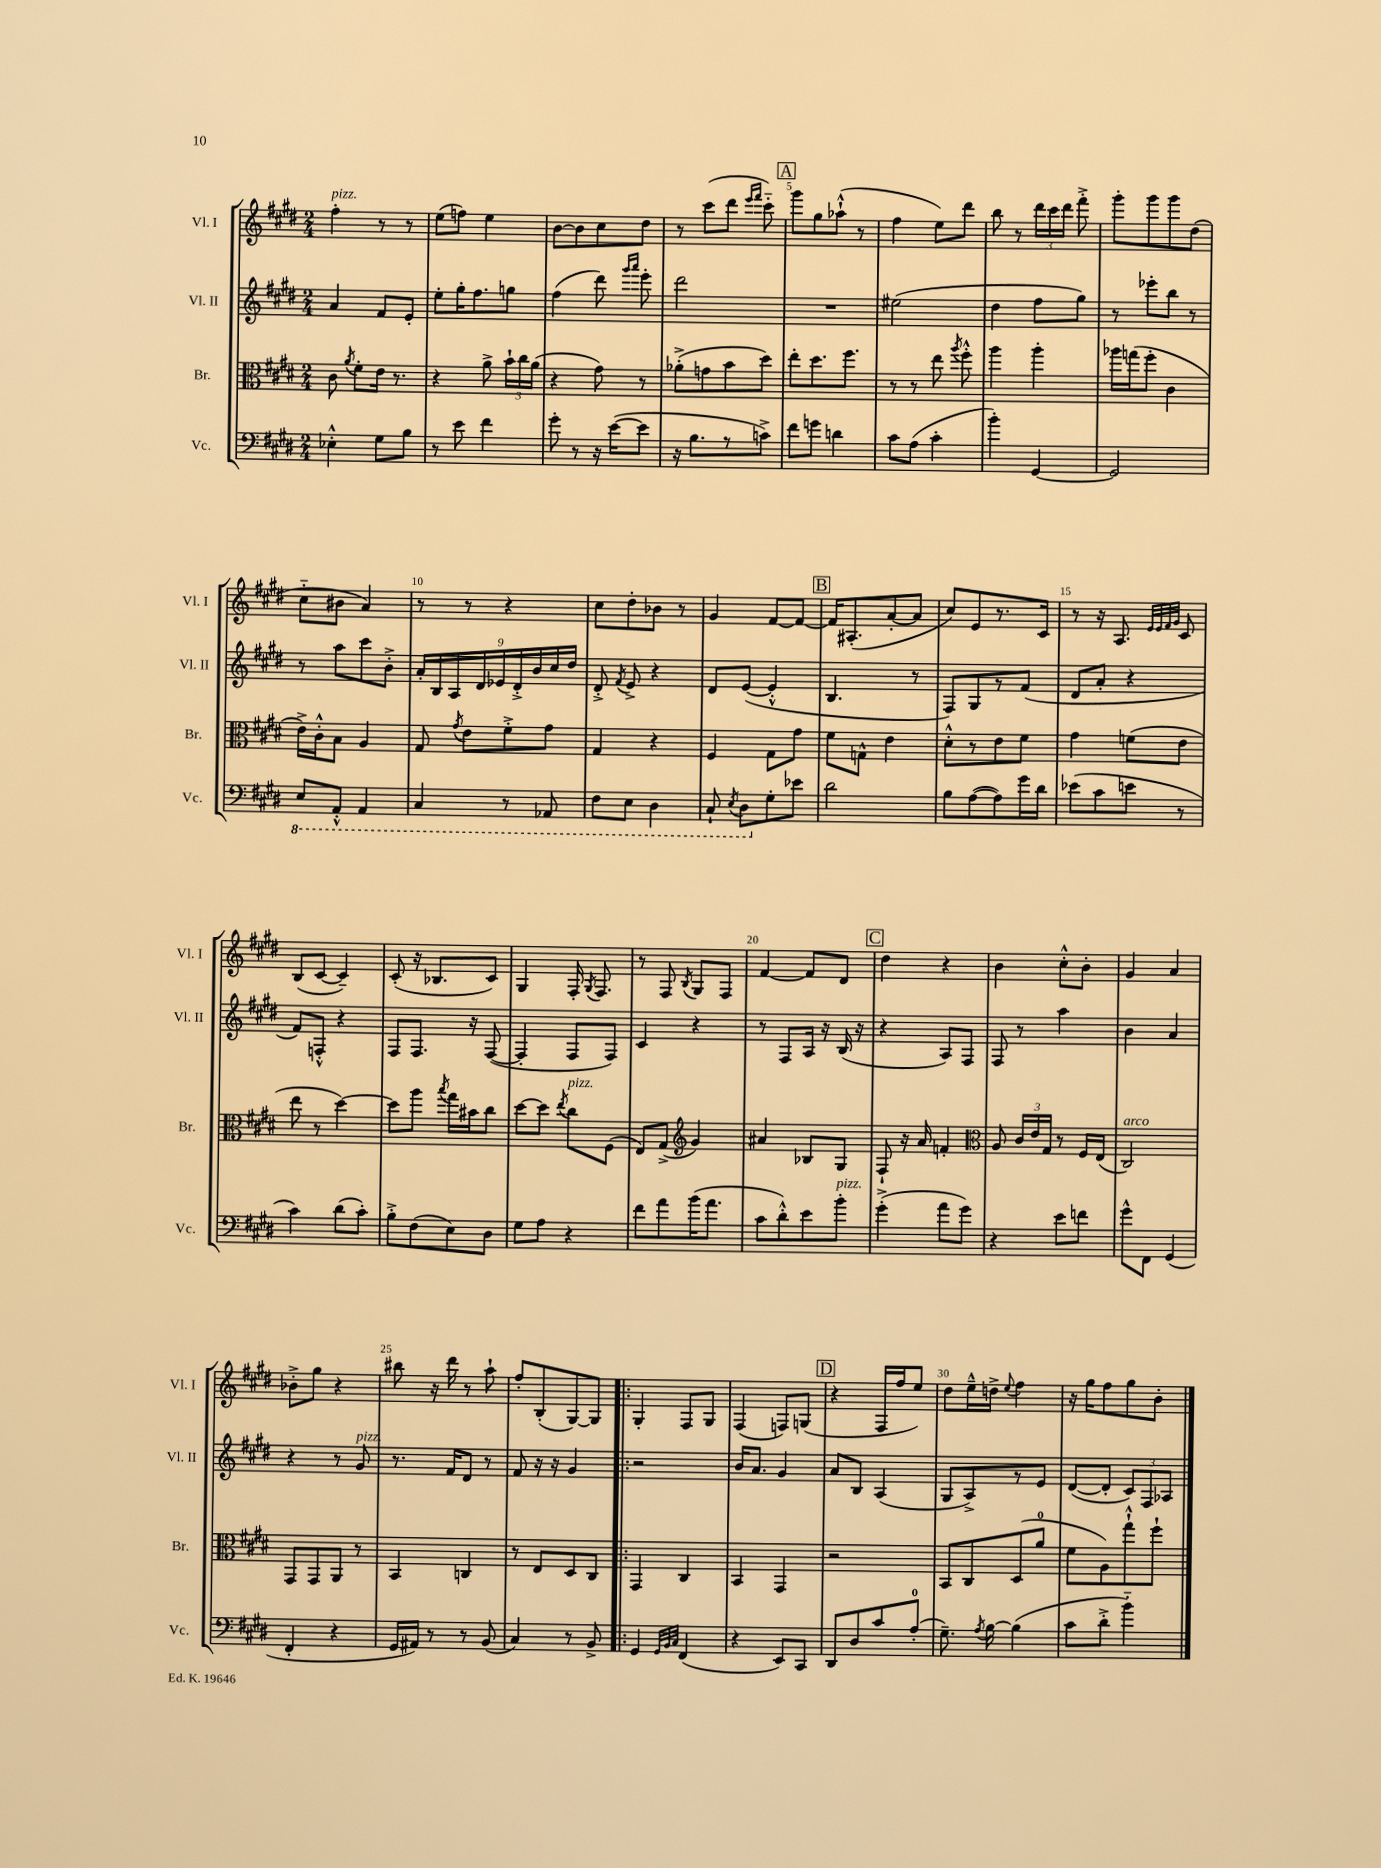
<<
\new StaffGroup <<
\new Staff = "s0" \with { instrumentName = "Vl. I" shortInstrumentName = "Vl. I" } {
    \clef treble \key e \major \numericTimeSignature \time 2/4
    \autoBeamOff fis''4-.^\markup { \italic "pizz." } r8 r8 |
    e''8[( f''8]) e''4 |
    b'8[~ b'8 cis''8 dis''8] |
    r8 cis'''8[( dis'''8] \grace { e'''16[ fis'''16] } cis'''8-_) |
    \mark \markup { \box "A" } gis'''8[ gis''8 aes''8]-!-^( r8 |
    fis''4 e''8[) dis'''8] |
    b''8 r8 \tuplet 3/2 { dis'''16[ cis'''16 dis'''16] } fis'''8-.-> |
    gis'''8[-. gis'''8 gis'''8 dis''8]( |
    cis''8[-_ bis'8] a'4) |
    r8 r8 r4 |
    cis''8[ dis''8-. bes'8] r8 |
    gis'4 fis'8[~ fis'8]~ |
    \mark \markup { \box "B" } fis'16[ ais8.-.( a'8~-. a'8] |
    cis''8[) e'8 r8. cis'16] |
    r8 r16 a8. \grace { e'32[ e'32 fis'32 gis'32] } cis'8 |
    b8[( cis'8]~ cis'4--) |
    cis'8-.( r16 bes8.[ cis'8]) |
    gis4 fis16-. \acciaccatura { gis8 } fis8. |
    r8 fis8 \acciaccatura { b8 } gis8[ fis8] |
    fis'4~ fis'8[ dis'8] |
    \mark \markup { \box "C" } dis''4 r4 |
    b'4 cis''8[-.-^ b'8]-. |
    gis'4 a'4 |
    bes'8[-.-> gis''8] r4 |
    bis''8 r16 dis'''16 r8 a''8-! |
    fis''8[-. b8-.( gis8~) gis8] |
    \bar ".|:" gis4-. fis8[ gis8] |
    fis4( f8[) g8]( |
    \mark \markup { \box "D" } r4 fis16[ fis''16 e''8]) |
    dis''8[ e''16---^ d''16]-> \appoggiatura { e''8 } fis''4 |
    r16 gis''16[ fis''8 gis''8 b'8]-. \bar "|." |
}
\new Staff = "s1" \with { instrumentName = "Vl. II" shortInstrumentName = "Vl. II" } {
    \clef treble \key e \major \numericTimeSignature \time 2/4
    \autoBeamOff a'4 fis'8[ e'8]-. |
    e''8[-. gis''16-. fis''8. g''8] |
    fis''4( dis'''8) \grace { gis'''16[ a'''16] } e'''8-. |
    dis'''2 |
    \mark \markup { \box "A" } R2 |
    eis''2( |
    dis''4 fis''8[ gis''8]) |
    r8 ees'''8[-. b''8] r8 |
    r8 a''8[ cis'''8 b'8]-.-> |
    \tuplet 9/8 { a'16[-. b16 a16 dis'16 ees'16 dis'16-.-> b'16 cis''16 dis''16] } |
    dis'8-.-> \acciaccatura { fis'8 } e'8-> r4 |
    dis'8[ e'8]~( e'4-.-^ |
    \mark \markup { \box "B" } b4. r8 |
    fis8[) gis8 r8 fis'8]( |
    dis'8[ a'8]-. r4 |
    fis'8[) f8]-.-^ r4 |
    fis8[ fis8.] r16 fis8~( |
    fis4-. fis8[ fis8]) |
    cis'4 r4 |
    r8 fis8[ a16] r16 b16( r16 |
    \mark \markup { \box "C" } r4 a8[) fis8] |
    fis8 r8 a''4 |
    b'4 a'4 |
    r4 r8 gis'8^\markup { \italic "pizz." } |
    r8. fis'16[ dis'8] r8 |
    fis'8 r16 r16 gis'4 |
    \bar ".|:" r2 |
    b'16[ a'8.] gis'4 |
    \mark \markup { \box "D" } a'8[ b8] a4( |
    gis8[ a8->) r8 e'8] |
    dis'8[~( dis'8]-. \tuplet 3/2 { cis'8[) fis8 aes8] } \bar "|." |
}
\new Staff = "s2" \with { instrumentName = "Br." shortInstrumentName = "Br." } {
    \clef alto \key e \major \numericTimeSignature \time 2/4
    \autoBeamOff cis'8 \acciaccatura { a'8 } fis'8[-. e'16] r8. |
    r4 a'8-> \tuplet 3/2 { b'16[-! cis''16 a'16]( } |
    r4 gis'8) r8 |
    aes'8[-.->( g'8 b'8 dis''8]) |
    \mark \markup { \box "A" } e''8[-. dis''8. fis''8.] |
    r8 r8 e''8 \acciaccatura { a''8 } fis''8-.-^ |
    a''4 a''4-. |
    aes''16[ g''16( fis''8]-. cis'4 |
    e'16[->) cis'16-.-^ b8] a4 |
    gis8 \acciaccatura { gis'8 } e'8[ fis'8-.-> gis'8] |
    gis4 r4 |
    fis4 gis8[ gis'8] |
    \mark \markup { \box "B" } fis'8[ g8]-^ e'4 |
    dis'8[-.-^ r8 e'8 fis'8] |
    gis'4 f'8[( e'8] |
    e''8 r8 dis''4~) |
    dis''8[ a''8] \acciaccatura { b''8 } gis''16[ bis'16 cis''8] |
    dis''8[~ dis''8] \acciaccatura { e''8 } cis''8[^\markup { \italic "pizz." } fis8]( |
    e8[) gis8]->( \clef treble gis'4) |
    ais'4 bes8[ gis8] |
    \mark \markup { \box "C" } fis8-! r16 a'16 f'4-. |
    \clef alto a8 \tuplet 3/2 { cis'16[ e'16 gis16] } r8 fis16[ e16]( |
    cis2^\markup { \italic "arco" }) |
    gis,8[ gis,8 a,8] r8 |
    b,4 c4 |
    r8 e8[ dis8 cis8] |
    \bar ".|:" gis,4 cis4 |
    b,4 gis,4 |
    \mark \markup { \box "D" } r2 |
    b,8[ cis8 dis8( a'8]-0 |
    fis'8[ a8) gis''8-!-^ fis''8]-! \bar "|." |
}
\new Staff = "s3" \with { instrumentName = "Vc." shortInstrumentName = "Vc." } {
    \clef bass \key e \major \numericTimeSignature \time 2/4
    \autoBeamOff ees4-.-^ gis8[ b8] |
    r8 e'8 fis'4 |
    gis'8-. r8 r16 e'16[~( e'8] |
    r16 b8.[ r8 c'8]->) |
    \mark \markup { \box "A" } fis'8[ g'8] d'4 |
    cis'8[ a8]( cis'4-. |
    b'4-.) gis,4~ |
    gis,2 |
    \ottava #-1 e,8[ a,,8]-.-^ a,,4 |
    cis,4 r8 aes,,8 |
    fis,8[ e,8] dis,4 |
    cis,8-! \acciaccatura { e,8 } dis,8[ \ottava #0 gis8-. ees'8] |
    \mark \markup { \box "B" } dis'2 |
    b8[ a8~( a8) gis'16 dis'16] |
    ees'8[( cis'8 e'8] r8 |
    cis'4) dis'8[( cis'8]-.) |
    b8[-.-> fis8( e8) dis8] |
    gis8[ a8] r4 |
    fis'8[ a'8 b'16( a'8.] |
    cis'8[ dis'8-.-^) e'8 b'8]-.^\markup { \italic "pizz." } |
    \mark \markup { \box "C" } gis'4-.->( a'8[ gis'8]) |
    r4 e'8[ f'8] |
    gis'8[-^ fis,8] gis,4( |
    fis,4-. r4 |
    gis,16[ ais,16]) r8 r8 b,8( |
    cis4) r8 b,8-> |
    \bar ".|:" gis,4 \grace { gis,32[ b,32 cis32] } fis,4( |
    r4 e,8[) cis,8] |
    \mark \markup { \box "D" } dis,8[ dis8 cis'8 a8]-0-.( |
    gis8.--) \acciaccatura { a8 } b16~ b4( |
    cis'8[ dis'8]-.-> b'4-_) \bar "|." |
}
>>
>>
\layout { \context { \Score \override BarNumber.break-visibility = ##(#f #t #t) barNumberVisibility = #(every-nth-bar-number-visible 5) } }
